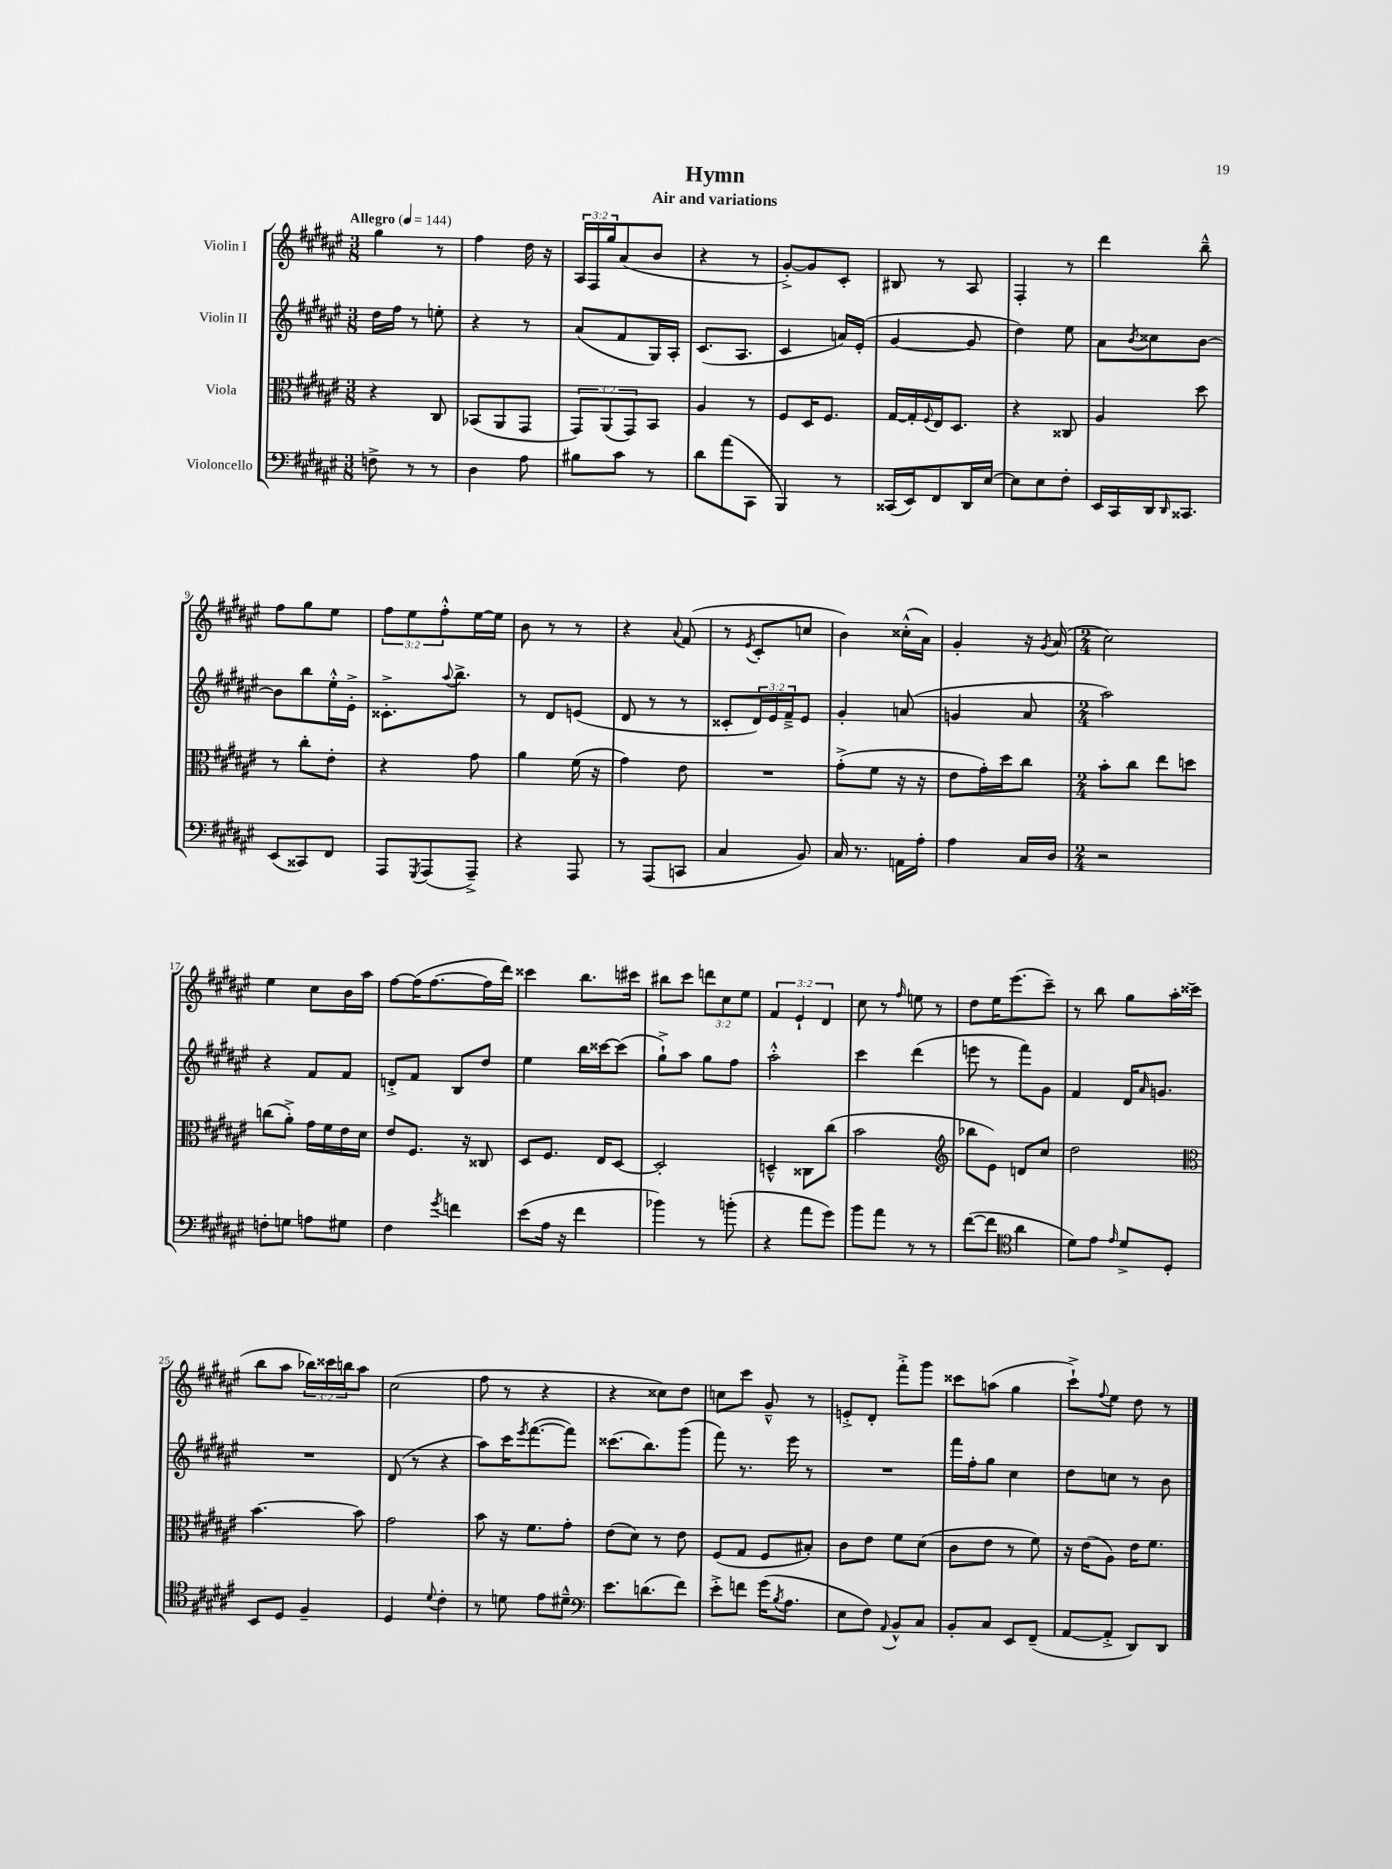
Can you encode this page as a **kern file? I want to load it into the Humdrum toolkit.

**kern	**kern	**kern	**kern
*part4	*part3	*part2	*part1
*staff4	*staff3	*staff2	*staff1
*I"Violoncello	*I"Viola	*I"Violin II	*I"Violin I
*clefF4	*clefC3	*clefG2	*clefG2
*k[f#c#g#d#a#e#]	*k[f#c#g#d#a#e#]	*k[f#c#g#d#a#e#]	*k[f#c#g#d#a#e#]
*M3/8	*M3/8	*M3/8	*M3/8
*MM144	*MM144	*MM144	*MM144
=1	=1	=1	=1
!	!	!	!LO:TX:a:B:t=Allegro
8Fn^\	4r	16dd#\LL	4gg#\
.	.	16ff#\JJ	.
8r	.	8r	.
8r	8C#/	8een'\	8r
=2	=2	=2	=2
4D#\	(8BB-X/L	4r	4ff#\
.	8AA#/	.	.
8A#\	8GG#/J	8r	16dd#\
.	.	.	16r
=3	=3	=3	=3
8B#X\L	12GG#/L)	(8a#/L	24A#/LL
.	.	.	24F#/
.	(12AA#/	.	24gg#/J
8c#\J	.	8f#/	(8a#/
.	12GG#/)	.	.
8r	8BB/J	16G#/L)	8b/J
.	.	16A#'/JJ	.
=4	=4	=4	=4
8d#\L	4A#/	(8.c#/L	4r
(8a#\	.	.	.
.	.	8.A#/J	.
8CC#\J	8r	.	8r
=5	=5	=5	=5
4BBB/)	8F#/L	4c#/	[8g#'^/L)
.	16D#/K	.	8g#/]
.	8.F#/J	.	.
8r	.	16an/LL)	8c#'/J
.	.	(16e#'/JJ	.
=6	=6	=6	=6
(16CC##X/LL	[16G#/LL	[4g#/	8B#X/
16EE#/J)	16G#'/]	.	.
.	8qqF#/	.	.
8FF#/	16E#/J	.	8r
.	8.D#/J	.	.
16DD#/L	.	8g#/]	8A#/
[16E#/JJ	.	.	.
=7	=7	=7	=7
8E#\L]	4r	4dd#\)	4F#'/
8E#\	.	.	.
8F#'\J	8C##X/	8ee#\	8r
=8	=8	=8	=8
16EE#/LL	4A#/	8a#\L	4ddd#\
16CC#/	.	.	.
.	.	8qb/	.
16DD#/J	.	8cc##X\	.
16qqDD#/	.	.	.
8.CC##X/J	.	.	.
.	8dd#\	[8b\J	8bb~^^\
!!LO:LB:g=z
=9	=9	=9	=9
(8EE#/L	8r	8b\L]	8ff#\L
8CC##X/)	8cc#'\L	8bb\	8gg#\
8FF#/J	8e#'\J	16ee#'^^\L	8ee#\J
.	.	16e#'^\JJ	.
=10	=10	=10	=10
8AAA#/L	4r	8.c##X'^\L	12ff#\L
.	.	.	12ee#\
8qGGG#/	.	.	.
(8AAA#/	.	.	.
.	.	.	12ff#'^^\
.	.	8qqaa#/	.
.	.	8.bb^\J	.
8AAA#~^/J)	8g#\	.	[16ee#\L
.	.	.	16ee#\JJ]
=11	=11	=11	=11
4r	4a#\	8r	8b\
.	.	8d#/L	8r
8AAA#/	(16f#\	(8en/J	8r
.	16r	.	.
=12	=12	=12	=12
8r	4g#\)	8d#/	4r
(8AAA#/L	.	8r	.
.	.	.	8qqa#/
8CCn/J	8e#\	8r	(8f#/
=13	=13	=13	=13
4C#/	4.r	8c##X'/L	8r
.	.	.	8qe#/
.	.	24d#/L)	8c#'/L
.	.	24e#/	.
.	.	24f#~^/J	.
8BB/)	.	8e#/J	8ccn/J
=14	=14	=14	=14
16C#/	(8g#'^\L	4g#'/	4b\)
8.r	.	.	.
.	8f#\J	.	.
16AAn\LL	16r	(8an/	(16cc##X'^^\LL
16A#'\JJ	16r	.	16a#\JJ)
=15	=15	=15	=15
4A#\	8e#\L	4gn/	4g#'/
.	16g#'\L)	.	.
.	16dd#\J	.	.
16C#/LL	8cc#\J	8a#/	16r
.	.	.	8qg#/
16D#/JJ	.	.	(16a#/
=16	=16	=16	=16
*M2/4	*M2/4	*M2/4	*M2/4
2r	8b'\L	2aa#\)	2cc#\)
.	8cc#\J	.	.
.	8ee#\L	.	.
.	8ddn\J	.	.
!!LO:LB:g=z
=17	=17	=17	=17
8Fn'\L	(8ccn\L	4r	4ee#\
8Gn\J	8a#'^\J)	.	.
8An\L	16g#\LL	8f#/L	8cc#\L
.	16f#\	.	.
8G#X\J	16e#\	8f#/J	16b\L
.	16d#\JJ	.	16aa#\JJ
=18	=18	=18	=18
4F#\	8e#/L	8dn'^/L	[8ff#\L
.	8.F#/J	8f#/J	(16ff#\K]
.	.	.	[8.ff#\
8qg#/	.	.	.
4fn\	.	8B/L	.
.	16r	.	.
.	8C##X/	8dd#/J	16ff#\L]
.	.	.	16ddd#\JJ)
=19	=19	=19	=19
(8e#\L	8D#/L	4ee#\	4ccc##X\
16A#\Jk	8.F#/J	.	.
16r	.	.	.
4f#\	.	16bb\LL	8.bb\L
.	16E#/KL	[16ccc##X\J	.
.	[8D#/J	(8ccc##\J]	.
.	.	.	16ccc#X\Jk
=20	=20	=20	=20
4b-X\)	2D#'/]	8gg#`^\L)	8bb#X\L
.	.	8aa#\J	8ccc#\J
8r	.	8gg#\L	12dddn\L
.	.	.	12cc#\
(8bn'\	.	8ff#\J	.
.	.	.	12ee#\J
=21	=21	=21	=21
4r	4Dn~^^/	2aa#'^^\	6f#/
.	.	.	6e#`/
8a#\L	8C##X\L	.	.
.	.	.	6d#/
8g#\J)	(8cc#\J	.	.
=22	=22	=22	=22
8b\L	2b\	4ccc#\	8cc#\
8a#\J	.	.	8r
.	.	.	16qqff#/
8r	.	(4ddd#\	8een\
8r	.	.	8r
=23	=23	=23	=23
*	*clefG2	*	*
([8f#\L	8bb-X\L	8eeen\	8dd#\L
8f#\J]	8e#\J)	8r	16ee#\K
.	.	.	(8.eee#\
*clefC4	*	*	*
4a#\	8dn/L	8fff#\L)	.
.	8cc#/J	8g#\J	8ccc#~\J)
=24	=24	=24	=24
8d#\L)	2dd#\	4f#/	8r
8e#\J	.	.	8bb\
16qqe#/	.	.	.
8d#^/L	.	16d#/KL	8gg#\L
.	.	16qqa#/	.
.	.	8.gn/J	.
8D#'/J	.	.	16aa#'\L
.	.	.	(16ccc##X\JJ
!!LO:LB:g=z
=25	=25	=25	=25
*	*clefC3	*	*
8BB/L	[4.b\	2r	8bb\L
8D#/J	.	.	8aa#\J
4F#~/	.	.	24bb-X\LL)
.	.	.	24ccc##X\
.	.	.	24bbn\J
.	8b\]	.	8aa#\J
=26	=26	=26	=26
4D#/	2g#\	(8d#/	(2cc#\
.	.	8r	.
8qqd#/	.	.	.
4c#'\	.	4r	.
=27	=27	=27	=27
8r	8b\	8aa#\L)	8ff#\
8dn\	16r	16ccc#\K	8r
.	.	8qeee#/	.
.	8.f#\L	([8.fff#\	.
8e#\L	.	.	4r
8d#X~^^\J	8g#'\J	8fff#\J])	.
=28	=28	=28	=28
*clefF4	*	*	*
8.e#\L	(8e#\L	(8.ccc##X\L	4r
.	8d#\J)	.	.
(8.dn\	.	8.bb\)	.
.	8r	.	8cc##X\L)
8f#\J)	8e#\	(8ggg#\J	8dd#\J
=29	=29	=29	=29
8e#'^\L	(8F#/L	8fff#\)	8ccn\L
8fn\J	8G#/J	8.r	8ccc#\J
(16g#\KL	8F#/L	.	8g#~^^/
8qB/	.	.	.
8.A#\J	.	16eee#\	.
.	8B#X'/J)	8r	8r
=30	=30	=30	=30
8E#\L	8c#\L	2r	8en'^/L
8F#\J)	8e#\J	.	8d#'/J
8qqAA#/	.	.	.
8BB^^/L	8f#\L	.	8fff#'^\L
8C#/J	(8d#\J	.	8ggg#\J
=31	=31	=31	=31
8BB'/L	8c#\L	16fff#\LL	8ccc##X\L
.	.	16ff#'\J	.
8C#/J	8e#\J	8gg#\J	(8aan\J
8EE#/L	8r	4cc#\	4gg#\
(8FF#~/J	8f#\)	.	.
=32	=32	=32	=32
[8AA#/L	16r	8dd#\L	8ccc#`^\L)
.	(16e#\KL	.	.
.	.	.	8qqff#/
8AA#'^/J]	8A#\J)	8ccn\J	8ee#\J
8DD#/L)	16e#\KL	8r	8dd#\
.	8.f#\J	.	.
8DD#/J	.	8b\	8r
==	==	==	==
*-	*-	*-	*-
